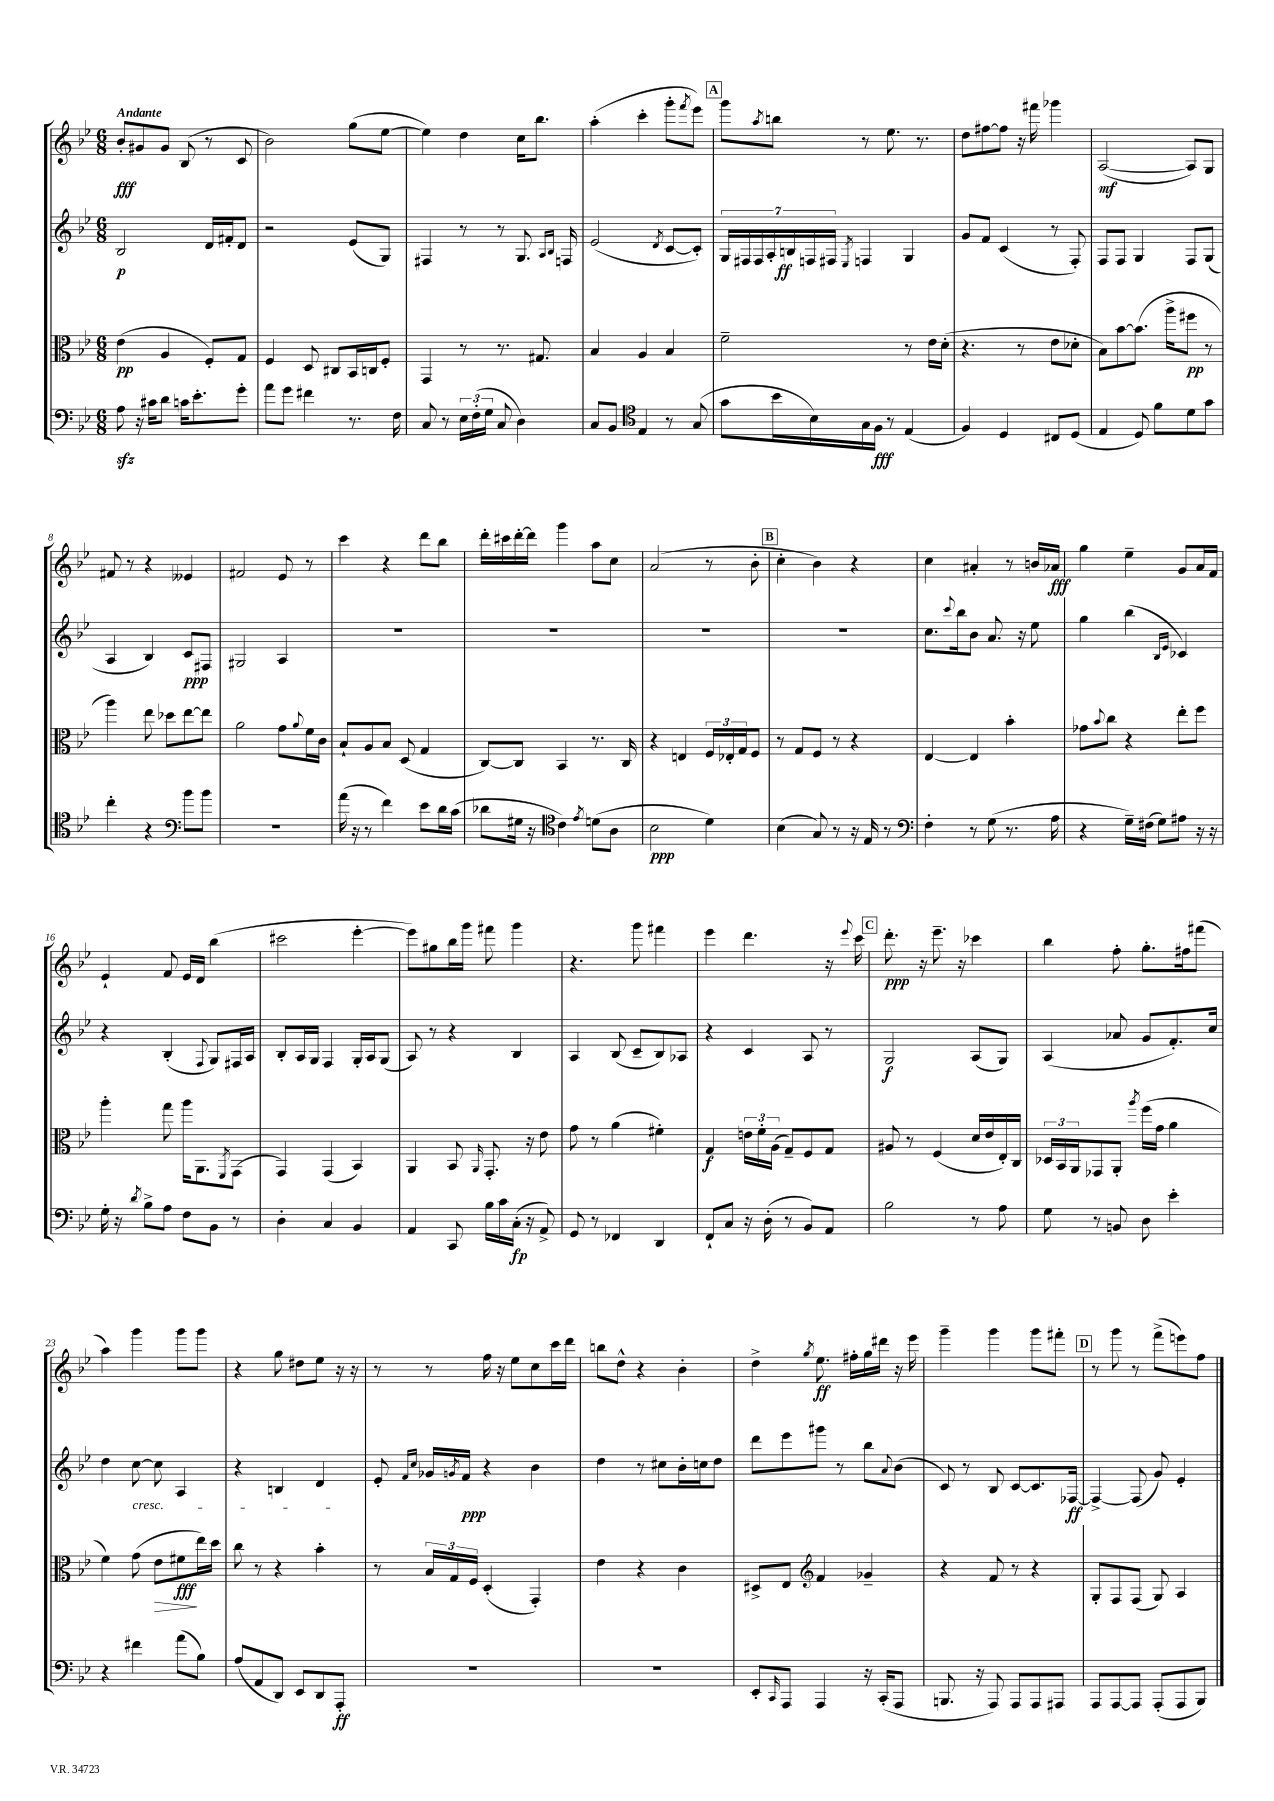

**kern	**kern	**kern	**kern
*staff4	*staff3	*staff2	*staff1
*clefF4	*clefC3	*clefG2	*clefG2
*k[b-e-]	*k[b-e-]	*k[b-e-]	*k[b-e-]
*M6/8	*M6/8	*M6/8	*M6/8
8A	(4e-	2B-	8b-'
16r	.	.	8g#
16c#	.	.	.
8d	4A	.	8g#
16c	.	.	(8B-
8.e-'	.	.	.
.	8F')	16d	8r
.	.	16f#'	.
8g'	8G	8d	8c
=	=	=	=
8a	4F	2r	2b-)
8g	.	.	.
4f#	8D	.	.
.	8C#	.	.
8.r	16BB-	(8e-	(8gg
.	16C	.	.
.	8F'	8G)	[8ee-
16F	.	.	.
=	=	=	=
8C	4GG	4F#	4ee-])
8r	.	.	.
24E-	8r	8r	4dd
(24F'	.	.	.
24G	.	.	.
8C	8.r	8r	.
4D)	.	8.G	16cc
.	8.G#	.	8.bb-
.	.	16qqA	.
.	.	16qqB-	.
.	.	16F	.
=	=	=	=
8C	4B-	(2e-	(4aa'
8BB-	.	.	.
*clefC4	*	*	*
4E-	4A	.	4ccc'
.	.	8qd	.
8r	4B-	[8c	8ggg'
.	.	.	8qfff
(8G	.	8c'])	8eee-)
=	=	=	=
8g	2f~	28G	8ggg
.	.	28F#	.
.	.	28F#	.
.	.	28A'	.
.	.	.	8qaa
16b-	.	.	8bb
.	.	28B	.
.	.	28F	.
16B-)	.	.	.
.	.	28F#	.
.	.	8qE-	.
16G	.	4F	8r
16F	.	.	.
8r	.	.	8.ee-
(4E-	8r	4G	.
.	.	.	8.r
.	16e-	.	.
.	(16d'	.	.
=	=	=	=
4F)	4.r	8g	8dd
.	.	8f	[8ff#
4D	.	(4c	8ff#]
.	8r	.	16r
.	.	.	16fff#
8C#	8e-	8r	4ggg-
(8D	8d-'	8F')	.
=	=	=	=
4E-	8B-)	8F	([2A
.	[8b-	8F	.
8D)	(8.b-]	4G	.
8f	.	.	.
.	16aa^	.	.
8d	8ff#	8F	8A])
8g	8r	(8G	8G
=	=	=	=
4cc'	4aa)	4A	8f#
.	.	.	8r
4r	8ee-	4B-)	4r
.	8dd-	.	.
*clefF4	*	*	*
8b-	[8ee-	8c	4e--
8b-	8ee-]	8F#	.
=	=	=	=
2.r	2a	2G#	2f#
.	8g	4A	8e-
.	8qqa	.	.
.	16f	.	8r
.	16c	.	.
=	=	=	=
(16a	8B-`	2.r	4ccc
16r	.	.	.
8r	8A	.	.
4f)	8B-	.	4r
.	(8D	.	.
8e-	4G	.	8ddd
16d	.	.	8bb-
(16c	.	.	.
=	=	=	=
8d-	[8C)	2.r	16ddd'
.	.	.	16ccc#
16G#	8C]	.	[16ddd'
16r	.	.	16ddd]
*clefC4	*	*	*
4c)	4BB-	.	4ggg
8qe-	.	.	.
(8d	8.r	.	8aa
8A	.	.	8cc
.	16C	.	.
=	=	=	=
2B-	4r	2.r	(2a
.	4E	.	.
4d)	24F	.	8r
.	24E-'	.	.
.	24G	.	.
.	8F	.	8b-'
=	=	=	=
(4B-	8r	2.r	4cc'
.	8G	.	.
8G)	8F	.	4b-)
8r	8r	.	.
16r	4r	.	4r
16E-	.	.	.
8r	.	.	.
=	=	=	=
*clefF4	*	*	*
4F'	[4E-	8.cc	4cc
.	.	8qqccc	.
.	.	16bb-	.
8r	4E-]	8b-	4a#'
(8G	.	8.a	.
8.r	4b-'	.	8r
.	.	16r	.
.	.	8ee-	16b
16A	.	.	16a-
=	=	=	=
4r	8g-	4gg	4gg
.	8qqb-	.	.
.	8cc	.	.
16G~)	4r	(4bb-	4ee-~
(16F#	.	.	.
8G)	.	.	.
.	.	16qqB-	.
.	.	16qqe-	.
8A#	8ee-'	4c-)	8g
16r	8ff	.	16a
16r	.	.	16f
=	=	=	=
16G'	4aa'	4r	4e-`
16r	.	.	.
8qd	.	.	.
8B-^	.	.	.
8A	8gg	(4B-'	8f
8F	16aa	.	16e-
.	8.AA	.	16d
.	.	8qqF	.
8BB-	.	8G)	(4bb-
.	8qFF	.	.
8r	(8GG	16F#	.
.	.	16A	.
=	=	=	=
4D'	4GG)	8B-'	2ccc#
.	.	16A	.
.	.	16G	.
4C	(4GG	4F	.
4BB-	4BB-)	16G'	[4eee-'
.	.	16A	.
.	.	(8G	.
=	=	=	=
4AA	4AA	8A)	8eee-])
.	.	8r	8gg#
8CC	8BB-	4r	16bb-
.	.	.	16ggg
.	16qqAA	.	.
16B-	8.GG'	.	8fff#
16c	.	.	.
(16C'	.	4B-	4ggg
16r	16r	.	.
8AA^)	8e-	.	.
=	=	=	=
8GG	8g	4A	4.r
8r	8r	.	.
4FF-	(4a	(8B-	.
.	.	8c~	8ggg
4DD	4f#')	8B-)	4fff#
.	.	8A-	.
=	=	=	=
8FF`	4G	4r	4eee-
8C	.	.	.
16r	24e	4c	4.ddd
.	24f'	.	.
(16D'	.	.	.
.	(24A	.	.
8r	8G~)	.	.
8BB-)	8F	8A	.
8AA	8G	8r	16r
.	.	.	8qqeee-
.	.	.	16ccc
=	=	=	=
2B-	8A#	2G	8.ddd'
.	8r	.	.
.	.	.	16r
.	(4F	.	8.eee-~
.	.	.	16r
8r	16d	(8A	4ccc-
.	16e-	.	.
8A	16E-')	8G)	.
.	16C	.	.
=	=	=	=
8G	24D-	(4A	4bb-
.	24BB-	.	.
.	24AA	.	.
8r	8GG-	.	.
8BB	8AA'	8a-	8ff'
.	8qaa	.	.
8D	(16ff	8g	8.gg'
.	16g	.	.
4e-'	4a	8.f')	.
.	.	.	16ff#
.	.	.	(8fff#
.	.	16cc	.
=	=	=	=
4r	4f)	4dd	4aa)
4f#	(8g	[8cc	4ggg
.	8e-	8cc]	.
(8a	8f#	4A	8ggg
8B-)	16ee-)	.	8ggg
.	16dd	.	.
=	=	=	=
(8A	8cc	4r	4r
8AA	8r	.	.
8DD)	4r	4B	8gg
8EE-	.	.	8dd#
8DD	4b-'	4d	8ee-
8AAA'	.	.	16r
.	.	.	16r
=	=	=	=
2.r	8r	8e-'	8r
.	.	16qqf	.
.	.	16qqcc	.
.	24B-	16g-	8r
.	24G	.	.
.	.	8qg	.
.	.	16f	.
.	24F	.	.
.	(4D'	4r	16ff
.	.	.	16r
.	.	.	8ee-
.	4GG')	4b-	8cc
.	.	.	16ccc
.	.	.	16ddd
=	=	=	=
2.r	4e-	4dd	8bb
.	.	.	8dd^^
.	4r	8r	4r
.	.	8cc#	.
.	4c	16b-'	4b-'
.	.	16cc	.
.	.	8dd	.
=	=	=	=
8EE-'	8D#^	8ddd	4dd^
16qqCC	.	.	.
8AAA	8E-	8eee-	.
*	*clefG2	*	*
.	.	.	8qgg
4AAA	4f	8ggg#	8.ee-
.	.	8r	.
.	.	.	16ff#'
16r	4g-~	8bb-	16gg
(16CC'	.	.	16ddd#
.	.	8qqa	.
8AAA	.	(8b-	16r
.	.	.	16eee-
=	=	=	=
8.BBB	4r	8c)	4ggg~
.	.	8r	.
16r	.	.	.
8AAA)	8f	8B-	4ggg
8AAA	8r	[8c	.
8AAA	4r	8.c]	8ggg
8AAA#	.	.	8fff#'
.	.	[16F-	.
=	=	=	=
8AAA	8G'	4F-^_	8r
[8AAA	8F	.	8ggg
8AAA]	(8F	(8F-]	8r
(8AAA'	8G)	8g)	(8fff^
8AAA	4A	4e-'	8eee)
8BBB-)	.	.	8ff
==	==	==	==
*-	*-	*-	*-
